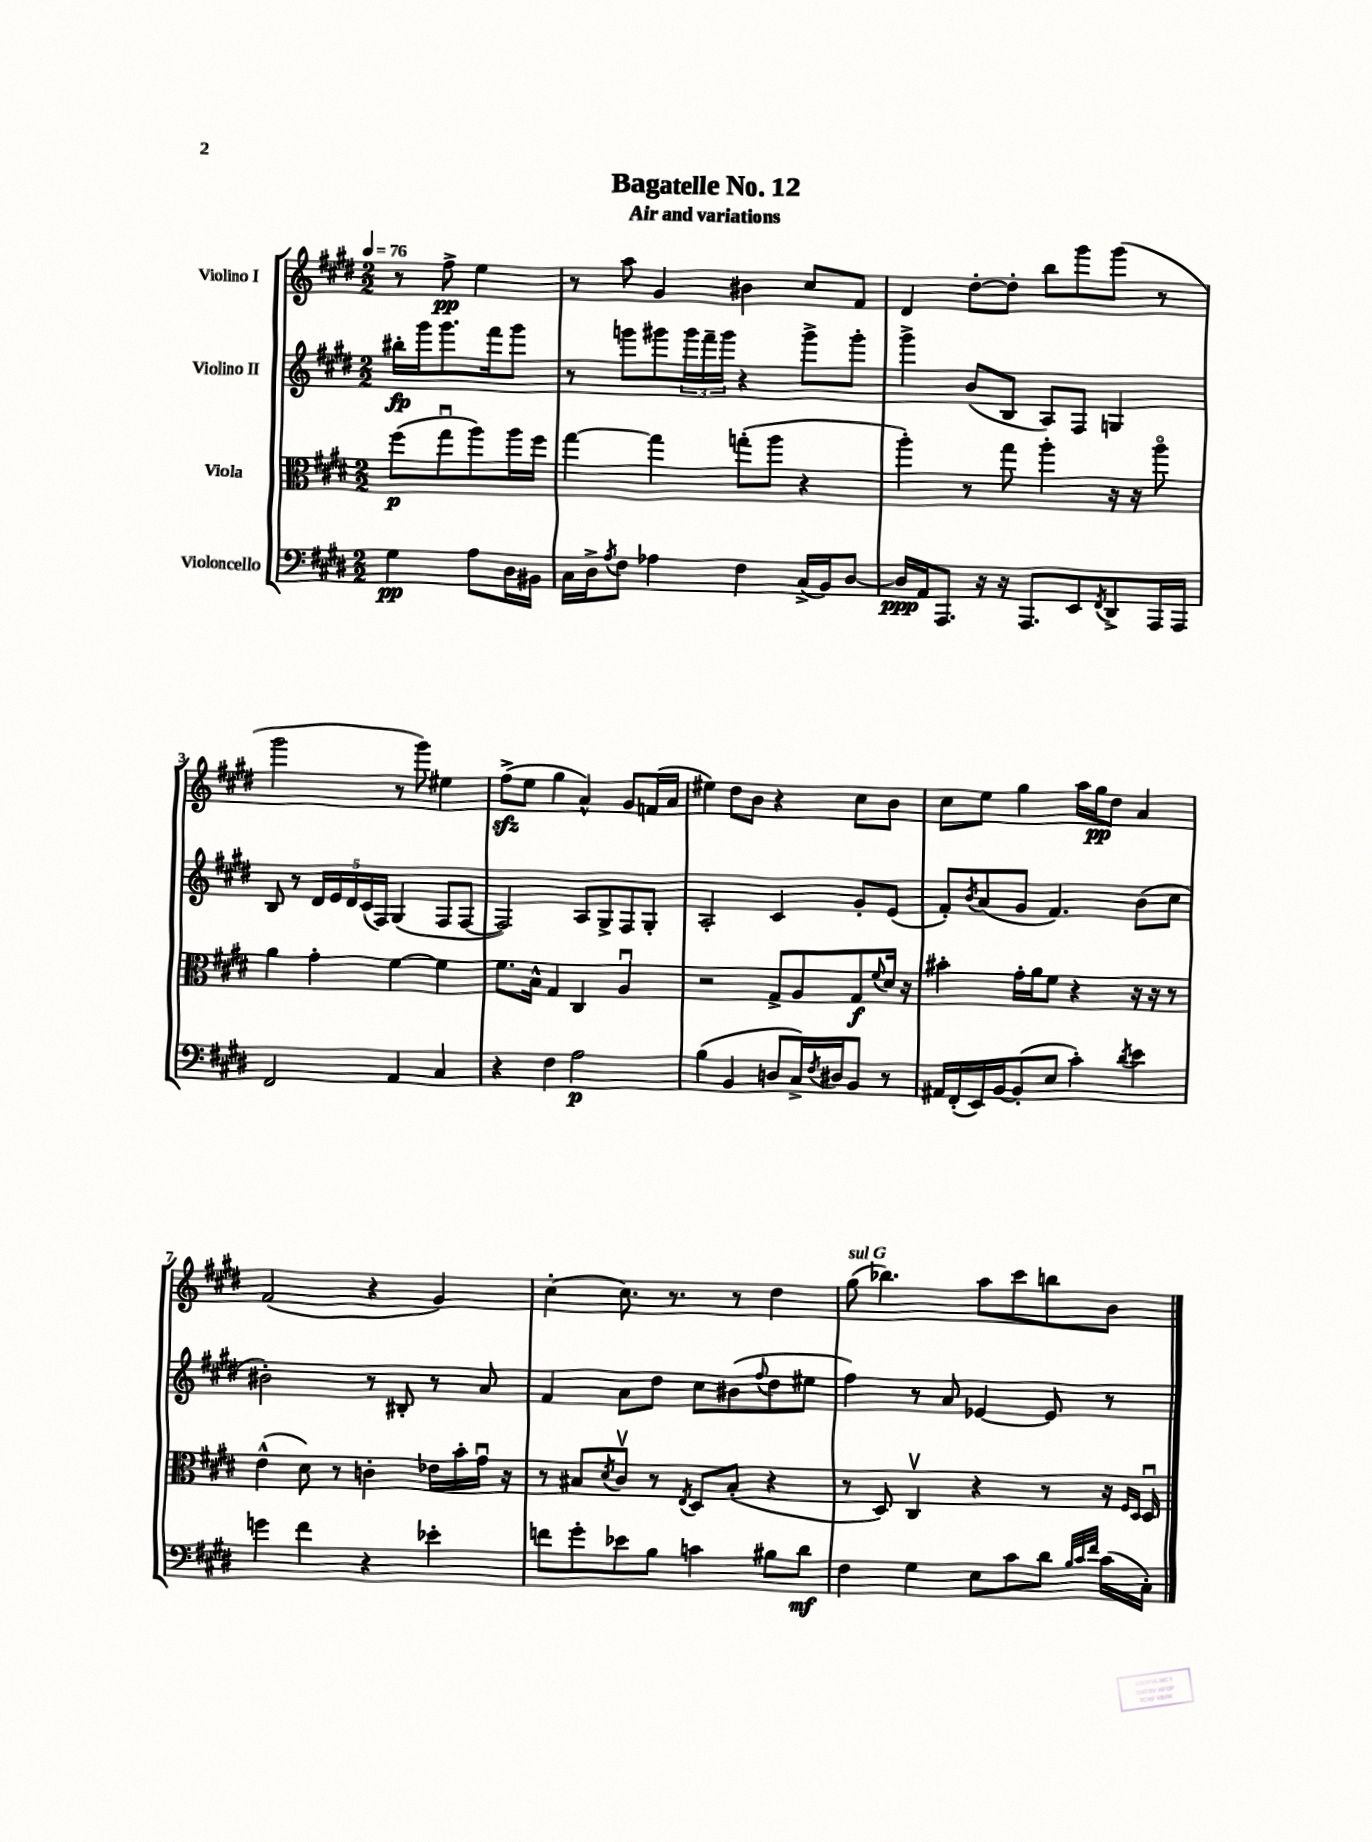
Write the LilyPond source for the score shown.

\header { title = "Bagatelle No. 12" subtitle = "Air and variations" }
<<
\new StaffGroup <<
\new Staff = "s0" \with { instrumentName = "Violino I" } {
    \clef treble \key e \major \numericTimeSignature \time 2/2 \partial 2 \tempo 4 = 76
    r8 fis''8->\pp e''4 |
    r8 a''8 gis'4 bis'4 cis''8 fis'8 |
    dis'4 dis''8~-. dis''8-. b''8 gis'''8 gis'''8( r8 |
    gis'''2 r8 gis'''8) eis''4 |
    fis''8->\sfz( e''8 gis''4 a'4-^) gis'8 f'16( a'16 |
    eis''4) dis''8 b'8 r4 cis''8 b'8 |
    cis''8 e''8 gis''4 a''16 gis''16\pp dis''8 a'4 |
    fis'2( r4 gis'4) |
    cis''4~-. cis''8. r8. r8 dis''4 |
    gis''8^\markup { \italic "sul G" }( bes''4.) a''8 cis'''8 b''8 b'8 \bar "|." |
}
\new Staff = "s1" \with { instrumentName = "Violino II" } {
    \clef treble \key e \major \numericTimeSignature \time 2/2 \partial 2
    bis''16-.\fp gis'''16 gis'''8. fis'''16 gis'''8 |
    r8 g'''8 gis'''8 \tuplet 3/2 { gis'''16 fis'''16-- gis'''16 } r4 gis'''8-> gis'''8-. |
    gis'''4-> b'8( b8 a8) fis8 g4 |
    b8 r8 \tuplet 5/4 { dis'16 e'16 dis'16 cis'16( fis16) } gis4( fis8 fis8~ |
    fis2) a8 gis8-> fis8 gis8-. |
    a2-. cis'4 gis'8-. e'8( |
    fis'8-.) \acciaccatura { b'8 } a'8( gis'8 fis'4.) b'8( cis''8 |
    bis'2-.) r8 bis8-. r8 a'8 |
    fis'4 a'8 dis''8 cis''8 bis'8( \appoggiatura { fis''8 } dis''8 eis''8 |
    fis''4) r8 a'8 ees'4~ ees'8 r8 \bar "|." |
}
\new Staff = "s2" \with { instrumentName = "Viola" } {
    \clef alto \key e \major \numericTimeSignature \time 2/2 \partial 2
    fis''8\p( gis''8\downbow a''8) a''16 fis''16 |
    gis''4~ gis''4 g''8-.( a''8 r4 |
    a''4-.) r8 gis''8 a''4-. r16 r16 a''8\flageolet |
    a'4 gis'4-. fis'4~ fis'4 |
    fis'8. b16-^ gis4 cis4 a4\downbow |
    r2 gis8-> a8 gis8\f \appoggiatura { fis'8 } dis'16 r16 |
    bis'4-. gis'16-. a'16 fis'8 r4 r16 r16 r8 |
    e'4-^( dis'8) r8 c'4-. ees'16 b'16-. gis'16\downbow r16 |
    r8 bis8 \acciaccatura { dis'8 } cis'8\upbow r8 \acciaccatura { e8 } dis8 bis8-.( r4 |
    r8 dis8) cis4\upbow r4 r8 r16 \grace { fis16 dis16 } dis16\downbow \bar "|." |
}
\new Staff = "s3" \with { instrumentName = "Violoncello" } {
    \clef bass \key e \major \numericTimeSignature \time 2/2 \partial 2
    gis4\pp a8 dis16 bis,16 |
    cis16 dis16-> \acciaccatura { a8 } fis8 aes4 fis4 cis16->( b,16) dis8~ |
    dis16\ppp a,16 a,,8. r16 r16 a,,8. e,8 \acciaccatura { fis,8 } dis,8-> a,,16 a,,16 |
    fis,2 a,4 cis4 |
    r4 fis4 a2\p |
    b4( b,4 d8 cis16->) \acciaccatura { fis8 } dis16 b,8 r8 |
    ais,16 fis,16-.( e,16) b,16~ b,8-.( e8 cis'4-.) \acciaccatura { dis'8 } e'4 |
    g'4 fis'4 r4 ees'4-. |
    f'8 gis'8-. ees'8 b8 c'4 bis8 dis'8\mf |
    fis4 gis4 e8 cis'8 dis'8 \grace { b32 cis'32 fis'32 } cis'16( cis16-.) \bar "|." |
}
>>
>>
